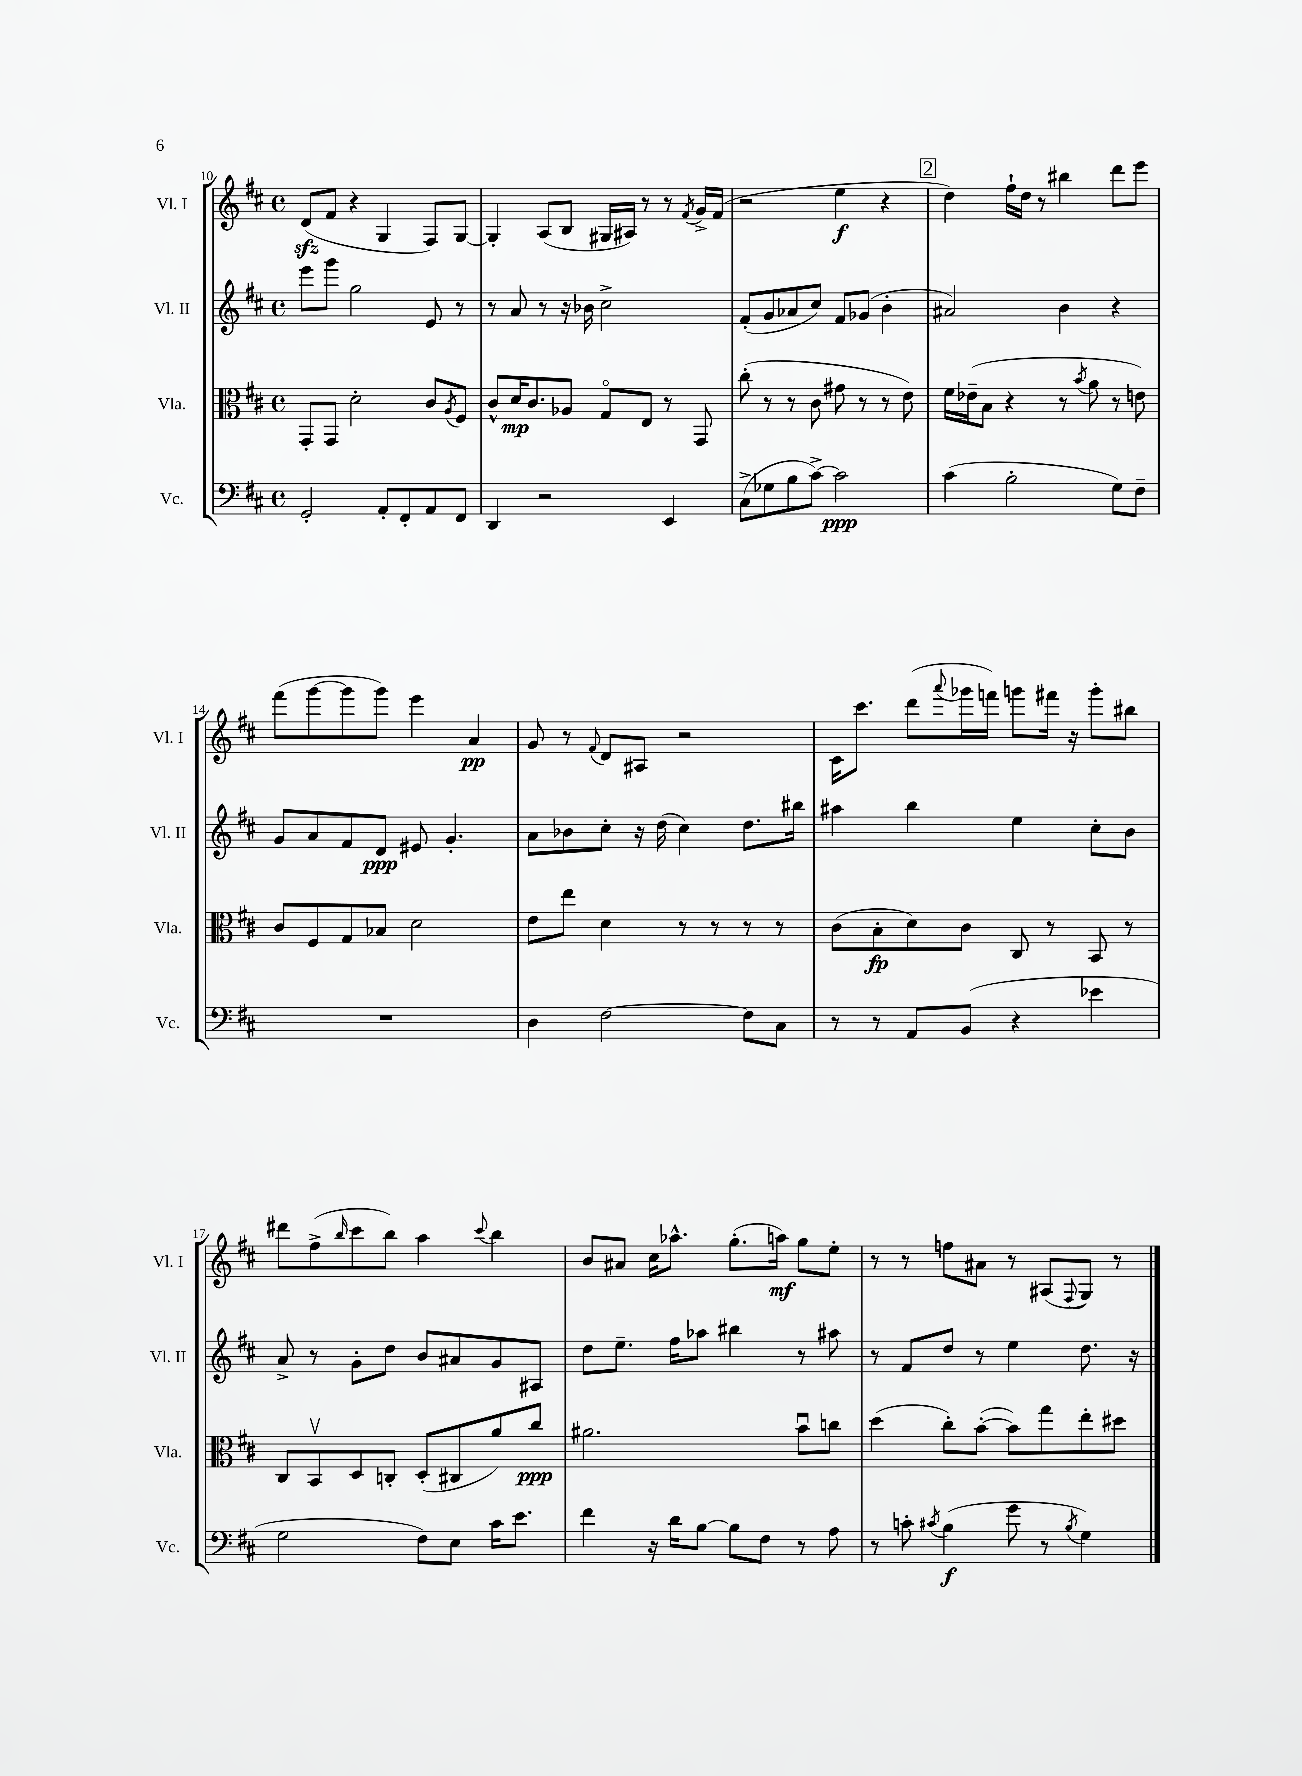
<<
\new StaffGroup <<
\new Staff = "s0" \with { instrumentName = "Vl. I" shortInstrumentName = "Vl. I" } {
    \clef treble \key d \major \defaultTimeSignature \time 4/4
    d'8\sfz( fis'8 r4 g4 fis8) g8~ |
    g4-. a8( b8 gis16 ais16) r8 r8 \acciaccatura { fis'8 } g'16-> fis'16( |
    r2 e''4\f r4 |
    \mark \markup { \box "2" } d''4) fis''16-! d''16 r8 bis''4 d'''8 e'''8 |
    fis'''8( g'''8~ g'''8 g'''8) e'''4 a'4\pp |
    g'8 r8 \appoggiatura { fis'8 } d'8 ais8 r2 |
    cis'16 cis'''8. d'''8( \appoggiatura { a'''8 } ges'''16 f'''16) g'''8 fis'''16 r16 g'''8-. bis''8 |
    dis'''8 fis''8->( \grace { b''16 } cis'''8 b''8) a''4 \appoggiatura { cis'''8 } b''4 |
    b'8 ais'8 cis''16 aes''8.-^ g''8.-.( a''16\mf) g''8 e''8-. |
    r8 r8 f''8 ais'8 r8 ais8( \appoggiatura { fis8 } g8) r8 \bar "|." |
}
\new Staff = "s1" \with { instrumentName = "Vl. II" shortInstrumentName = "Vl. II" } {
    \clef treble \key d \major \defaultTimeSignature \time 4/4
    e'''8 g'''8 g''2 e'8 r8 |
    r8 a'8 r8 r16 bes'16 cis''2-> |
    fis'8-.( g'8 aes'8 cis''8) fis'8 ges'8( b'4-. |
    \mark \markup { \box "2" } ais'2) b'4 r4 |
    g'8 a'8 fis'8 d'8\ppp eis'8 g'4.-. |
    a'8 bes'8 cis''8-. r16 d''16( cis''4) d''8. bis''16 |
    ais''4 b''4 e''4 cis''8-. b'8 |
    a'8-> r8 g'8-. d''8 b'8 ais'8 g'8 ais8 |
    d''8 e''8.-- fis''16 aes''8 bis''4 r8 ais''8 |
    r8 fis'8 d''8 r8 e''4 d''8. r16 \bar "|." |
}
\new Staff = "s2" \with { instrumentName = "Vla." shortInstrumentName = "Vla." } {
    \clef alto \key d \major \defaultTimeSignature \time 4/4
    g,8-. g,8 d'2-. cis'8 \acciaccatura { a8 } fis8 |
    cis'8-^ d'16\mp cis'8. aes8 g8\flageolet e8 r8 g,8 |
    cis''8-.( r8 r8 cis'8 gis'8 r8 r8 e'8) |
    \mark \markup { \box "2" } fis'16 ees'16--( b8 r4 r8 \acciaccatura { b'8 } a'8 r8 e'8) |
    cis'8 fis8 g8 bes8 d'2 |
    e'8 e''8 d'4 r8 r8 r8 r8 |
    cis'8( b8-.\fp d'8) cis'8 cis8 r8 b,8 r8 |
    cis8 b,8\upbow d8 c8-. d8-.( cis8 a'8) cis''8\ppp |
    ais'2. b'8\downbow c''8 |
    d''4( cis''8-.) b'8~-.( b'8) g''8 e''8-. dis''8 \bar "|." |
}
\new Staff = "s3" \with { instrumentName = "Vc." shortInstrumentName = "Vc." } {
    \clef bass \key d \major \defaultTimeSignature \time 4/4
    g,2-. a,8-. fis,8-. a,8 fis,8 |
    d,4 r2 e,4 |
    cis8->( ges8 b8 cis'8~->) cis'2\ppp |
    \mark \markup { \box "2" } cis'4( b2-. g8) fis8-- |
    R1 |
    d4 fis2~ fis8 cis8 |
    r8 r8 a,8 b,8( r4 ees'4 |
    g2 fis8) e8 cis'16 e'8. |
    fis'4 r16 d'16 b8~ b8 fis8 r8 a8 |
    r8 c'8-. \acciaccatura { cis'8 } b4\f( g'8 r8 \acciaccatura { b8 } g4) \bar "|." |
}
>>
>>
\layout { \context { \Score currentBarNumber = #10 } }
